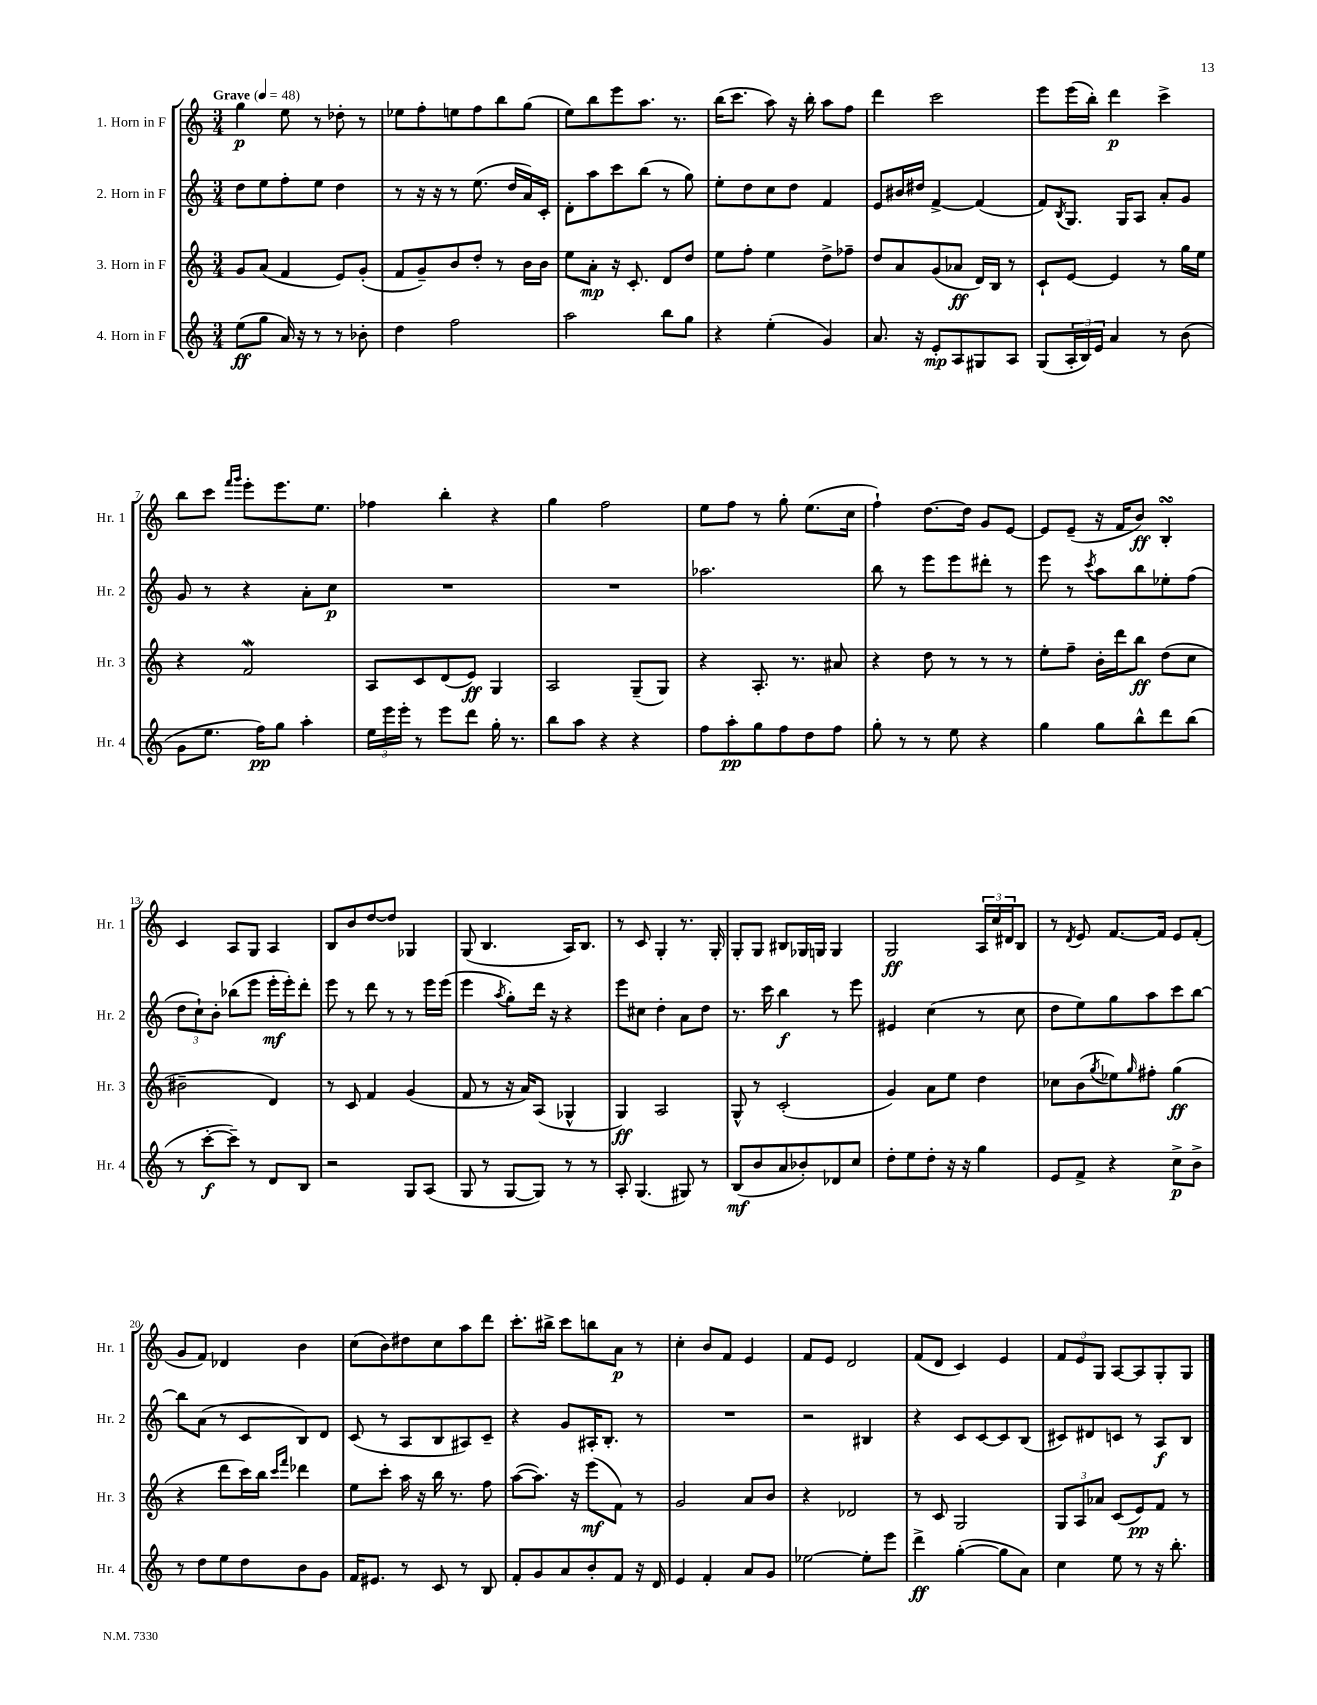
<<
\new StaffGroup <<
\new Staff = "s0" \with { instrumentName = "1. Horn in F" shortInstrumentName = "Hr. 1" } {
    \clef treble \key c \major \numericTimeSignature \time 3/4 \tempo "Grave" 4 = 48
    g''4\p e''8 r8 des''8-. r8 |
    ees''8 f''8-. e''8 f''8 b''8 g''8( |
    e''8) b''8 e'''8 a''8. r8. |
    b''16( c'''8. a''8) r16 b''16-. a''8 f''8 |
    d'''4 c'''2 |
    e'''8 e'''16( b''16-.) d'''4\p c'''4-> |
    b''8 c'''8 \grace { f'''16 g'''16 } e'''8-. e'''8. e''8. |
    fes''4 b''4-. r4 |
    g''4 f''2 |
    e''8 f''8 r8 g''8-. e''8.( c''16 |
    f''4-!) d''8.~ d''16 g'8 e'8~ |
    e'8 e'8--( r16 f'16 b'8\ff) b4-.\turn |
    c'4 a8 g8 a4 |
    b8 b'8 d''8~ d''8 ges4 |
    g8( b4. a16) b8. |
    r8 c'8 g4-. r8. g16-. |
    g8-. g8 bis8 ges16 g16 g4 |
    g2\ff \tuplet 3/2 { a16 c''16 dis'16 } b8 |
    r8 \acciaccatura { d'8 } e'8 f'8.~ f'16 e'8 f'8-.( |
    g'8 f'8) des'4 b'4 |
    c''8( b'8) dis''8 c''8 a''8 d'''8 |
    c'''8.-. bis''16-> c'''8 b''8 a'8\p r8 |
    c''4-. b'8 f'8 e'4 |
    f'8 e'8 d'2 |
    f'8( d'8 c'4) e'4 |
    \tuplet 3/2 { f'8 e'8 g8 } a8~ a8 g8-. g8 \bar "|." |
}
\new Staff = "s1" \with { instrumentName = "2. Horn in F" shortInstrumentName = "Hr. 2" } {
    \clef treble \key c \major \numericTimeSignature \time 3/4
    d''8 e''8 f''8-. e''8 d''4 |
    r8 r16 r16 r8 e''8.( d''16 a'16) c'16-. |
    d'8-. a''8 c'''8 b''8( r8 g''8) |
    e''8-. d''8 c''8 d''8 f'4 |
    e'8 bis'16 dis''16 f'4~-> f'4( |
    f'8) \acciaccatura { b8 } g8. g16 a8 a'8-. g'8 |
    g'8 r8 r4 a'8-. c''8\p |
    R2. |
    R2. |
    aes''2. |
    b''8 r8 e'''8 e'''8 dis'''8-. r8 |
    e'''8 r8 \acciaccatura { c'''8 } a''8 b''8 ees''8-. f''8( |
    \tuplet 3/2 { d''8 c''8-!) b'8-. } bes''8( e'''8 e'''16-.\mf e'''16-.) d'''8-. |
    e'''8 r8 d'''8 r8 r8 e'''16 e'''16( |
    e'''4 \acciaccatura { a''8 } g''8-.) d'''16 r16 r4 |
    e'''8 cis''8 d''4-. a'8 d''8 |
    r8. c'''16 b''4\f r8 e'''8 |
    eis'4 c''4( r8 c''8 |
    d''8 e''8) g''8 a''8 c'''8 b''8~ |
    b''8 a'8( r8 c'8 b8) d'8 |
    c'8( r8 a8 b8 ais8) c'8-- |
    r4 g'8 ais16-. b8.-. r8 |
    R2. |
    r2 bis4 |
    r4 c'8 c'8~ c'8 b8( |
    cis'8) dis'8 c'8 r8 a8\f b8 \bar "|." |
}
\new Staff = "s2" \with { instrumentName = "3. Horn in F" shortInstrumentName = "Hr. 3" } {
    \clef treble \key c \major \numericTimeSignature \time 3/4
    g'8 a'8( f'4 e'8) g'8-.( |
    f'8 g'8--) b'8 d''8-. r8 b'16 b'16 |
    e''8 a'8-.\mp r16 c'8.-. d'8 d''8 |
    e''8 f''8-. e''4 d''8-> fes''8-- |
    d''8 a'8 g'8( aes'8\ff d'16) b16 r8 |
    c'8-! e'8~ e'4 r8 g''16 e''16 |
    r4 f'2\mordent |
    a8 c'8 d'8( e'8\ff) g4 |
    a2 g8--( g8) |
    r4 a8.-. r8. ais'8 |
    r4 d''8 r8 r8 r8 |
    e''8-. f''8-- b'16-. d'''16 b''8\ff d''8( c''8 |
    bis'2-- d'4) |
    r8 c'8 f'4 g'4( |
    f'8 r8 r16 a'16) a8( ges4-^ |
    g4\ff) a2 |
    g8-^ r8 c'2-.( |
    g'4) a'8 e''8 d''4 |
    ces''8 b'8( \acciaccatura { g''8 } ees''8) \grace { g''16 } fis''8-. g''4\ff( |
    r4 d'''8 c'''16) b''16 \grace { c'''16 f'''16 } des'''4 |
    e''8 c'''8-. a''16 r16 b''16 r8. f''8 |
    a''8~( a''8.) r16 e'''8\mf( f'8) r8 |
    g'2 a'8 b'8 |
    r4 des'2 |
    r8 c'8 g2 |
    \tuplet 3/2 { g8 a8 aes'8 } c'8( e'8\pp) f'8 r8 \bar "|." |
}
\new Staff = "s3" \with { instrumentName = "4. Horn in F" shortInstrumentName = "Hr. 4" } {
    \clef treble \key c \major \numericTimeSignature \time 3/4
    e''8\ff( g''8 a'16) r16 r8 r8 bes'8-. |
    d''4 f''2 |
    a''2 b''8 g''8 |
    r4 e''4-.( g'4) |
    a'8. r16 e'8-.\mp a8 gis8 a8 |
    g8( \tuplet 3/2 { a16-. b16) e'16 } a'4 r8 b'8( |
    g'8 e''8. f''16\pp) g''8 a''4-. |
    \tuplet 3/2 { e''16 e'''16 e'''16-. } r8 e'''8 d'''8 g''16-. r8. |
    b''8 a''8 r4 r4 |
    f''8 a''8-.\pp g''8 f''8 d''8 f''8 |
    g''8-. r8 r8 e''8 r4 |
    g''4 g''8 b''8-^ d'''8 b''8( |
    r8 c'''8~-.\f c'''8--) r8 d'8 b8 |
    r2 g8 a8( |
    g8 r8 g8~ g8) r8 r8 |
    a8-. g4.( gis8) r8 |
    b8\mf( b'8 a'8 bes'8-.) des'8 c''8 |
    d''8-. e''8 d''8-. r16 r16 g''4 |
    e'8 f'8-> r4 c''8->\p b'8-> |
    r8 d''8 e''8 d''8 b'8 g'8 |
    f'16 eis'8. r8 c'8 r8 b8 |
    f'8-. g'8 a'8 b'8-. f'8 r16 d'16 |
    e'4 f'4-. a'8 g'8 |
    ees''2~ ees''8-. e'''8 |
    d'''4->\ff g''4~-.( g''8 a'8) |
    c''4 e''8 r8 r16 b''8.-. \bar "|." |
}
>>
>>
